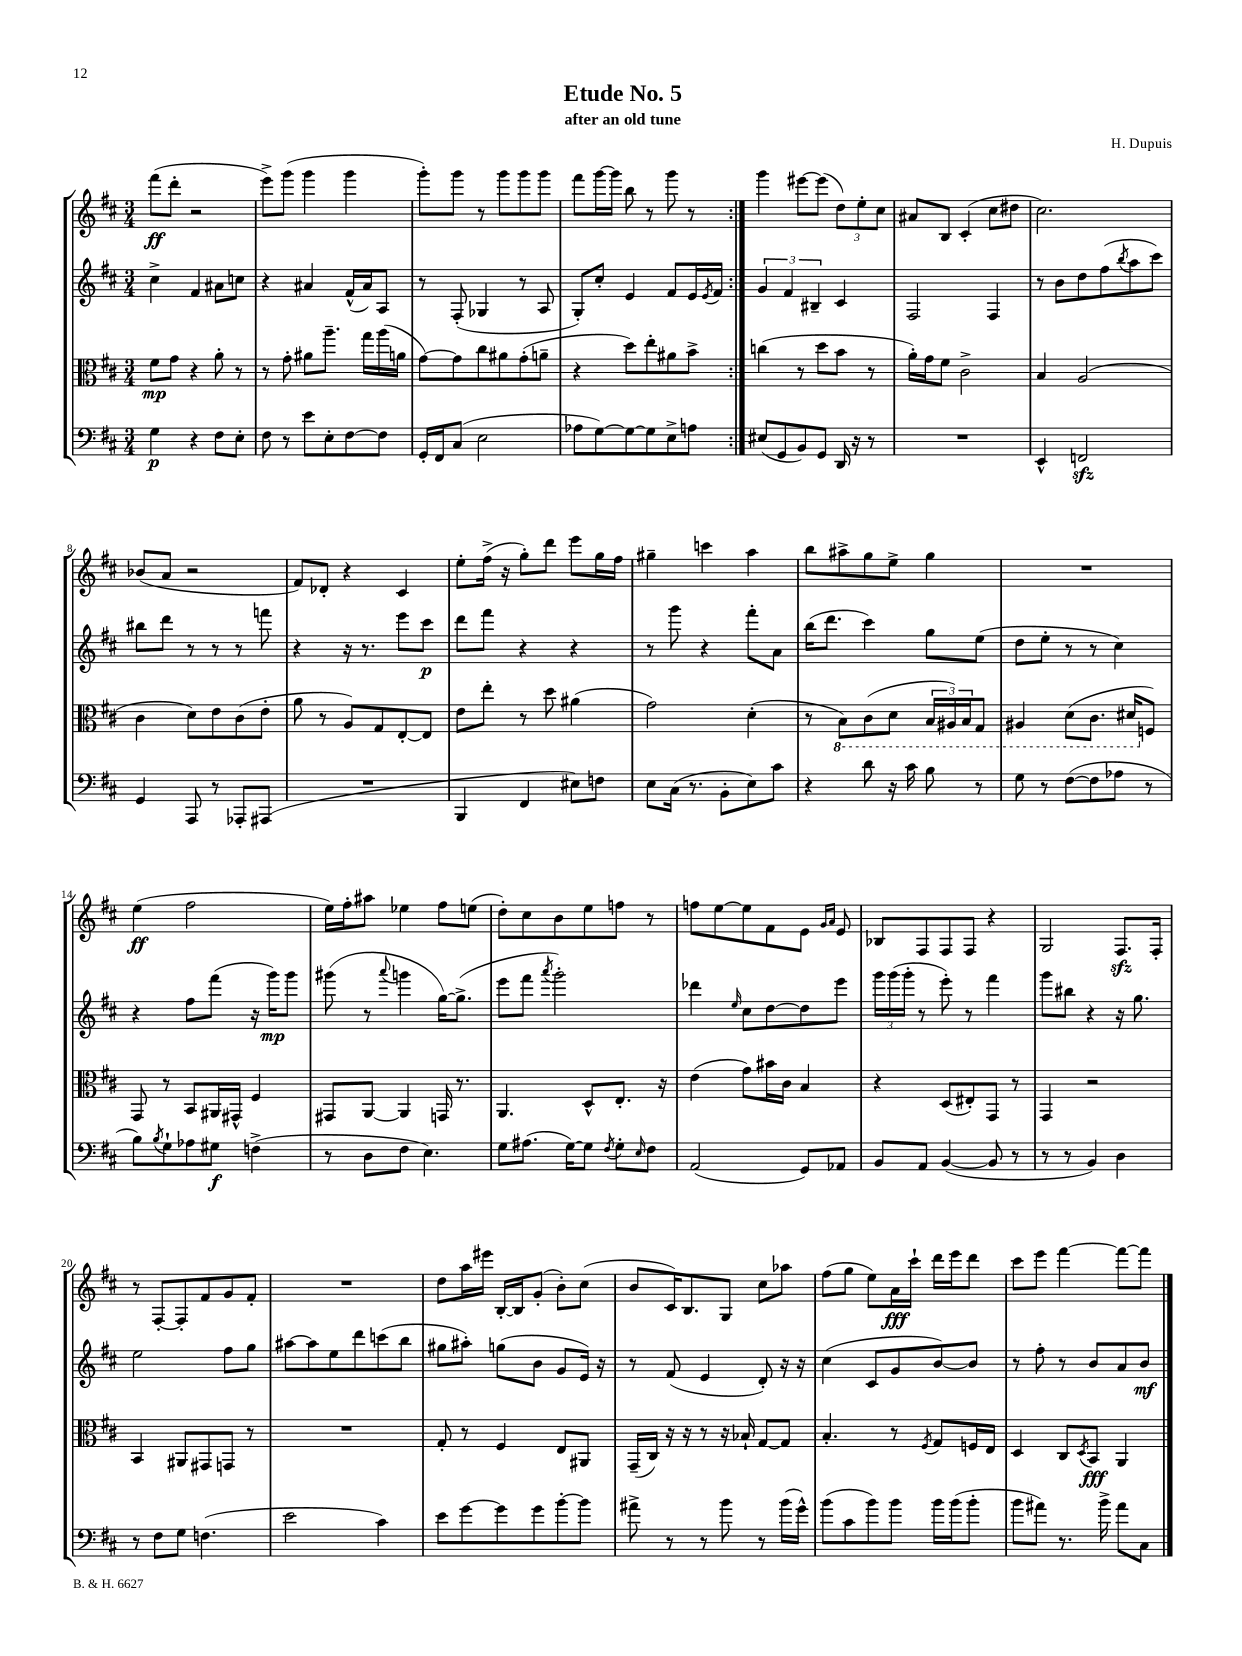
\header { title = "Etude No. 5" composer = "H. Dupuis" subtitle = "after an old tune" }
<<
\new StaffGroup <<
\new Staff = "s0" {
    \clef treble \key d \major \numericTimeSignature \time 3/4
    \repeat volta 2 { fis'''8\ff( d'''8-. r2 |
    e'''8->) g'''8( g'''4 g'''4 |
    g'''8-.) g'''8 r8 g'''8 g'''8 g'''8 |
    fis'''8 g'''16~ g'''16 b''8 r8 g'''8 r8 | }
    g'''4 eis'''8~ eis'''8( \tuplet 3/2 { d''8) e''8-. cis''8 } |
    ais'8 b8 cis'4-.( cis''8 dis''8 |
    cis''2.) |
    bes'8( a'8 r2 |
    fis'8) des'8-. r4 cis'4 |
    e''8-. fis''16->( r16 g''8-.) d'''8 e'''8 g''16 fis''16 |
    gis''4-- c'''4 a''4 |
    b''8 ais''8-> g''8 e''8-> g''4 |
    R2. |
    e''4\ff( fis''2 |
    e''16) fis''16-. ais''8 ees''4 fis''8 e''8( |
    d''8-.) cis''8 b'8 e''8 f''8 r8 |
    f''8 e''8~ e''8 fis'8 e'8 \grace { g'16 a'16 } e'8 |
    bes8 fis8 fis8 fis8 r4 |
    g2 fis8.\sfz fis16-. |
    r8 fis8~-. fis8-. fis'8 g'8 fis'8-. |
    R2. |
    d''8 a''16 eis'''16 b16~-. b16 g'8-.( b'8-.) cis''8( |
    b'8 cis'16) b8. g8 cis''8 aes''8 |
    fis''8( g''8 e''8) a'16\fff cis'''16-! d'''16 e'''16 d'''8 |
    cis'''8 e'''8 fis'''4~ fis'''8~ fis'''8 \bar "|." |
}
\new Staff = "s1" {
    \clef treble \key d \major \numericTimeSignature \time 3/4
    \repeat volta 2 { cis''4-> fis'4 ais'8 c''8 |
    r4 ais'4 fis'16-^( ais'16) a8 |
    r8 fis8-.( ges4 r8 a8 |
    g8-.) cis''8-. e'4 fis'8 e'16 \acciaccatura { e'8 } fis'16 | }
    \tuplet 3/2 { g'4 fis'4 bis4-- } cis'4 |
    fis2 fis4 |
    r8 b'8 d''8 fis''8( \acciaccatura { b''8 } a''8 cis'''8) |
    bis''8 d'''8 r8 r8 r8 f'''8 |
    r4 r16 r8. e'''8 cis'''8\p |
    d'''8 fis'''8 r4 r4 |
    r8 g'''8 r4 fis'''8-. a'8 |
    b''16( d'''8. cis'''4) g''8 e''8( |
    d''8 e''8-. r8 r8 cis''4) |
    r4 fis''8 fis'''8( r16 g'''16\mp) g'''8 |
    gis'''8( r8 \appoggiatura { a'''8 } g'''4 g''16~) g''8.->( |
    e'''8 fis'''8 \acciaccatura { a'''8 } g'''2-.) |
    des'''4 \grace { e''16 } cis''8 d''8~ d''8 e'''8 |
    \tuplet 3/2 { g'''16 g'''16( g'''16-. } r8 e'''8-.) r8 fis'''4 |
    g'''8 bis''8 r4 r16 g''8. |
    e''2 fis''8 g''8 |
    ais''8~ ais''8 e''8 d'''8 c'''8( b''8 |
    gis''8 ais''8-.) g''8( b'8 g'8 e'16) r16 |
    r8 fis'8( e'4 d'8-.) r16 r16 |
    cis''4( cis'8 g'8 b'8~) b'8 |
    r8 fis''8-. r8 b'8 a'8 b'8\mf \bar "|." |
}
\new Staff = "s2" {
    \clef alto \key d \major \numericTimeSignature \time 3/4
    \repeat volta 2 { fis'8\mp g'8 r4 a'8-. r8 |
    r8 g'8-. ais'8 a''8.-- g''16 a''16( a'16 |
    g'8~) g'8 cis''8 ais'8 g'8-.( a'8-- |
    r4 d''8) e''8-. ais'8 b'8-> | }
    c''4( r8 d''8 b'8 r8 |
    a'16-.) g'16 fis'8 cis'2-> |
    b4 a2( |
    cis'4 d'8) e'8 cis'8( e'8-. |
    a'8 r8 a8) g8 e8~-. e8 |
    e'8 e''8-. r8 d''8 ais'4( |
    g'2) d'4-.( |
    r8 \ottava #-1 b,8) cis8( d8 \tuplet 3/2 { b,16 ais,16) b,16 } g,8 |
    ais,4 d8( cis8. dis16 \ottava #0 f8) |
    g,8 r8 b,8 ais,16 gis,16-^ fis4 |
    gis,8 a,8~ a,4 g,16 r8. |
    a,4. d8-^ e8.-. r16 |
    e'4( g'8) bis'16 cis'16 b4 |
    r4 d8( eis8-.) g,8 r8 |
    g,4 r2 |
    b,4 ais,8 gis,8 g,8 r8 |
    R2. |
    g8-. r8 fis4 e8 ais,8 |
    g,16--( cis16) r16 r16 r8 r16 bes16-! g8~ g8 |
    b4.-. r8 \acciaccatura { fis8 } g8 f16 e16 |
    d4 cis8 \acciaccatura { d8 } b,8\fff a,4 \bar "|." |
}
\new Staff = "s3" {
    \clef bass \key d \major \numericTimeSignature \time 3/4
    \repeat volta 2 { g4\p r4 fis8 e8-. |
    fis8 r8 e'8 e8-. fis8~ fis8 |
    g,16-. fis,16 cis8( e2 |
    aes8 g8~) g8~ g8 e8-> a8 | }
    eis8( g,8 b,8) g,8 d,16 r16 r8 |
    R2. |
    e,4-^ f,2\sfz |
    g,4 a,,8 r8 aes,,8-. ais,,8( |
    R2. |
    b,,4 fis,4 eis8) f8 |
    e8 cis16( r8. b,8-. e8) cis'8 |
    r4 d'8 r16 cis'16 b8 r8 |
    g8 r8 fis8~( fis8 aes8 r8 |
    b8) \acciaccatura { b8 } g8-! aes8 gis8\f f4->( |
    r8 d8 fis8 e4.) |
    g8 ais8.( g16~) g8 \acciaccatura { fis8 } g8-. \grace { e16 } fis8 |
    a,2( g,8) aes,8 |
    b,8 a,8 b,4~( b,8 r8 |
    r8 r8 b,4) d4 |
    r8 fis8 g8 f4.( |
    e'2 cis'4) |
    e'8 g'8~ g'8 g'8 b'8~-. b'8 |
    ais'8-> r8 r8 b'8 r8 b'16( g'16-^) |
    b'8( cis'8 b'8) b'8 b'16 b'16( b'8-. |
    b'8 ais'8) r8. b'16-> ais'8 cis8 \bar "|." |
}
>>
>>
